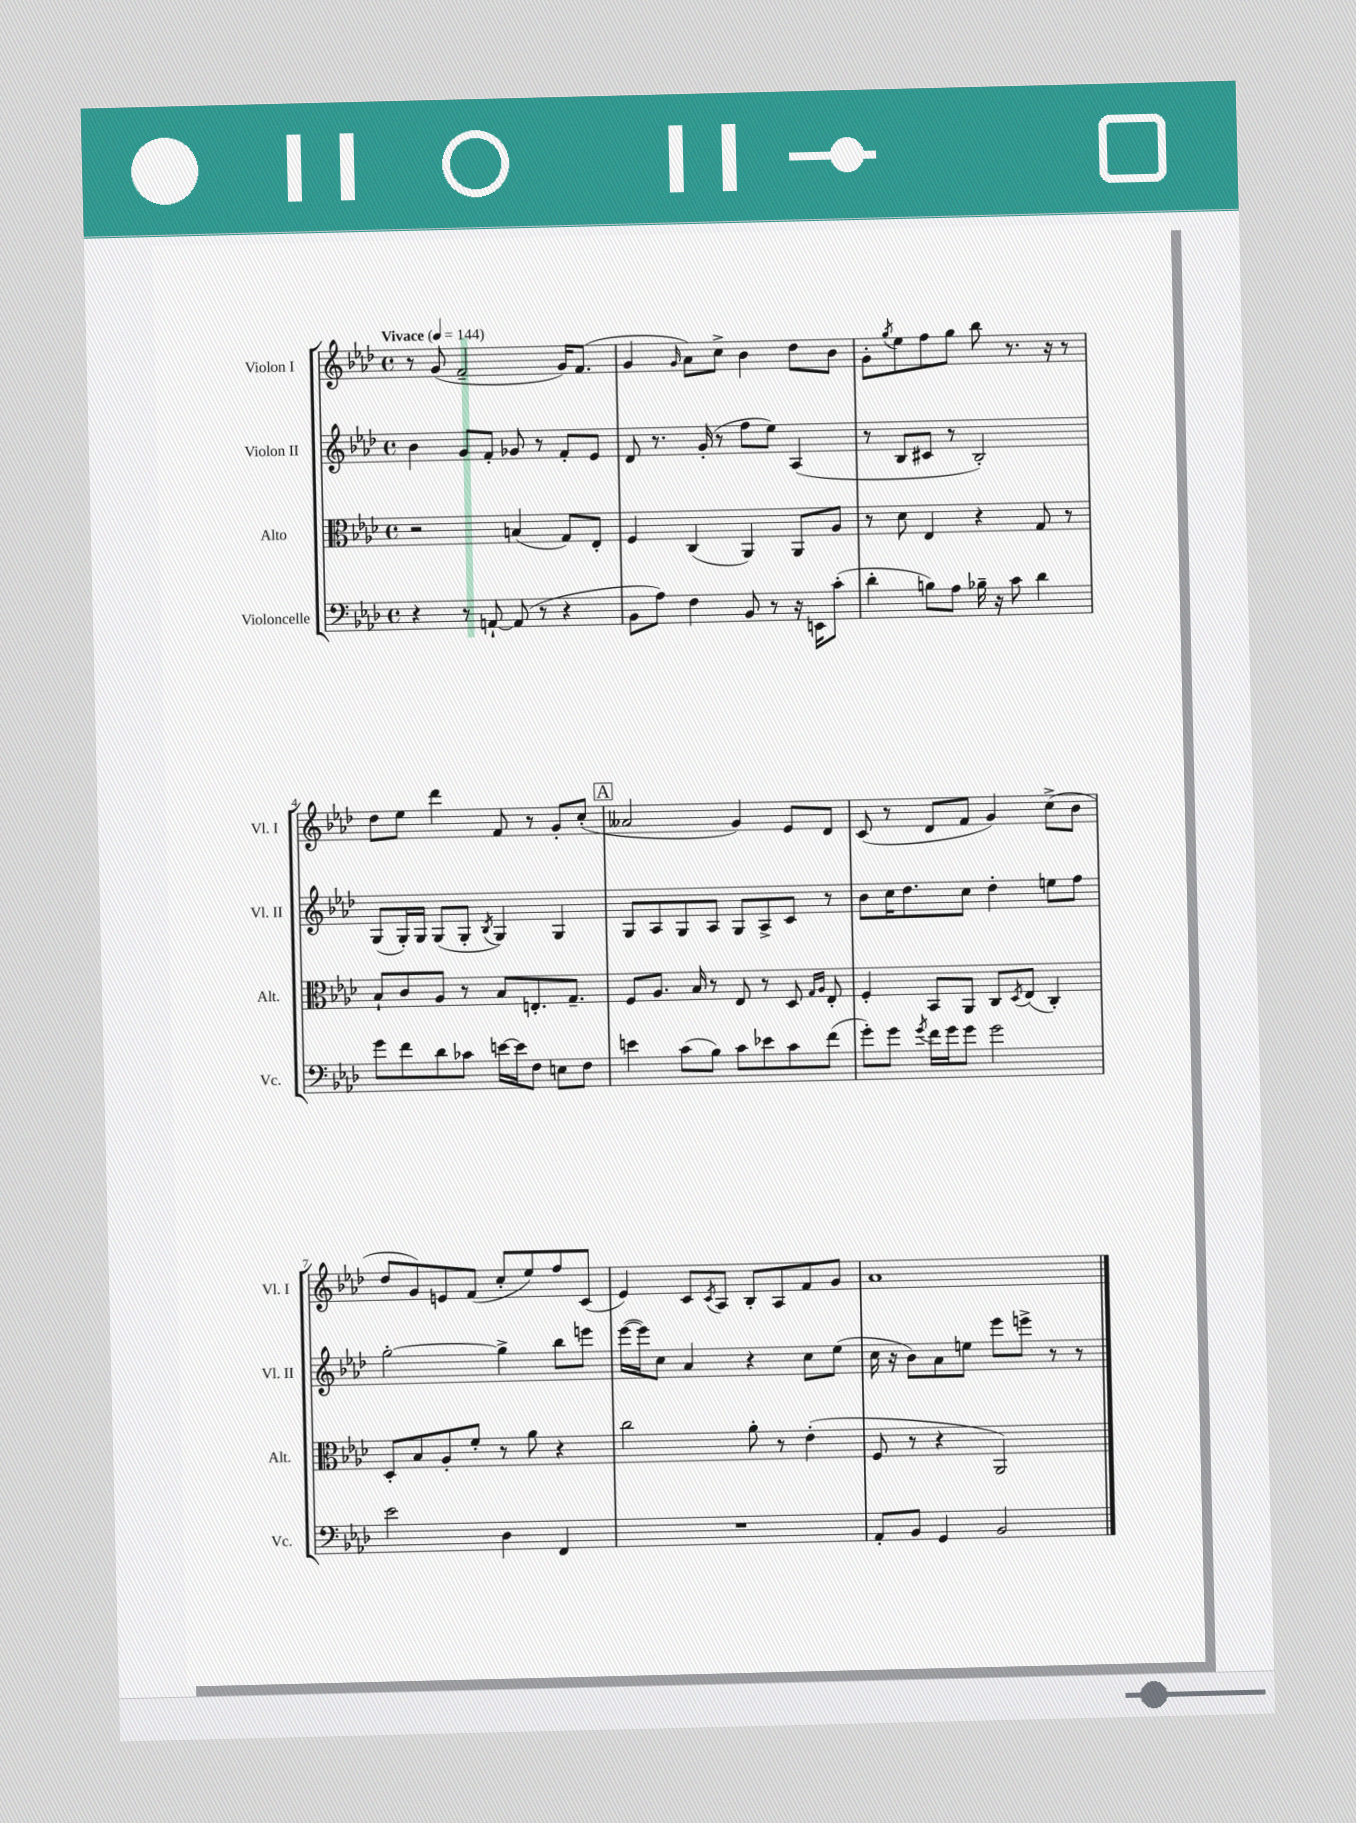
<<
\new StaffGroup <<
\new Staff = "s0" \with { instrumentName = "Violon I" shortInstrumentName = "Vl. I" } {
    \clef treble \key aes \major \defaultTimeSignature \time 4/4 \tempo "Vivace" 4 = 144
    r8 g'8( f'2-- g'16) f'8.( |
    g'4 \grace { g'16 } aes'8) c''8-> bes'4 des''8 bes'8 |
    g'8-. \acciaccatura { g''8 } ees''8 f''8 g''8 bes''8 r8. r16 r8 |
    des''8 ees''8 des'''4 f'8 r8 g'8-. c''8-.( |
    \mark \markup { \box "A" } aeses'2 g'4) ees'8 des'8 |
    c'8( r8 des'8 f'8 g'4) c''8->( bes'8 |
    des''8 g'8) e'8 f'8( c''8-. ees''8) f''8 c'8( |
    ees'4) c'8 \acciaccatura { c'8 } aes8 bes8-. aes8 f'8 g'8 |
    aes'1 \bar "|." |
}
\new Staff = "s1" \with { instrumentName = "Violon II" shortInstrumentName = "Vl. II" } {
    \clef treble \key aes \major \defaultTimeSignature \time 4/4
    bes'4 g'8 f'8-. ges'8 r8 f'8-. ees'8 |
    des'8 r8. g'16-.( r8 f''8 ees''8) aes4( |
    r8 bes8 cis'8 r8 bes2-.) |
    g8( g16-.) g16 g8( g8-. \acciaccatura { bes8 } g4) g4 |
    \mark \markup { \box "A" } g8 aes8 g8 aes8 g8 aes8-> c'8 r8 |
    bes'8 c''16 des''8. c''8 des''4-. e''8 f''8 |
    g''2~-. g''4-> bes''8 e'''8 |
    ees'''16~( ees'''16) c''8 aes'4 r4 c''8 ees''8( |
    c''16 r16 bes'8) aes'8 e''8 ees'''8 e'''8-> r8 r8 \bar "|." |
}
\new Staff = "s2" \with { instrumentName = "Alto" shortInstrumentName = "Alt." } {
    \clef alto \key aes \major \defaultTimeSignature \time 4/4
    r2 b4( g8) ees8-. |
    f4 c4( aes,4) aes,8 aes8 |
    r8 des'8 ees4 r4 g8 r8 |
    bes8-! c'8 aes8 r8 bes8 e8.-. g8.-- |
    \mark \markup { \box "A" } f8 aes8. bes16 r8 ees8 r8 des8 \grace { g16 aes16 } ees8-. |
    f4-. bes,8 aes,8 c8 \acciaccatura { des8 } ees8( c4-.) |
    des8-. bes8 aes8-. f'8-. r8 aes'8 r4 |
    c''2 aes'8-. r8 ees'4-.( |
    f8 r8 r4 aes,2) \bar "|." |
}
\new Staff = "s3" \with { instrumentName = "Violoncelle" shortInstrumentName = "Vc." } {
    \clef bass \key aes \major \defaultTimeSignature \time 4/4
    r4 r8 a,8~-! a,8( r8 r4 |
    bes,8 aes8) f4 bes,8 r8 r16 e,16 c'8-.( |
    des'4-. b8) aes8 bes16-- r16 c'8 des'4 |
    g'8 f'8 des'8 ces'8 e'16~ e'16 f8 e8 f8 |
    \mark \markup { \box "A" } e'4 c'8( bes8) c'8 ees'8 c'8 f'8( |
    g'8-.) g'8 \acciaccatura { g'8 } f'16 g'16 g'8 g'2 |
    ees'2 des4 f,4 |
    R1 |
    aes,8-. bes,8 g,4 bes,2 \bar "|." |
}
>>
>>
